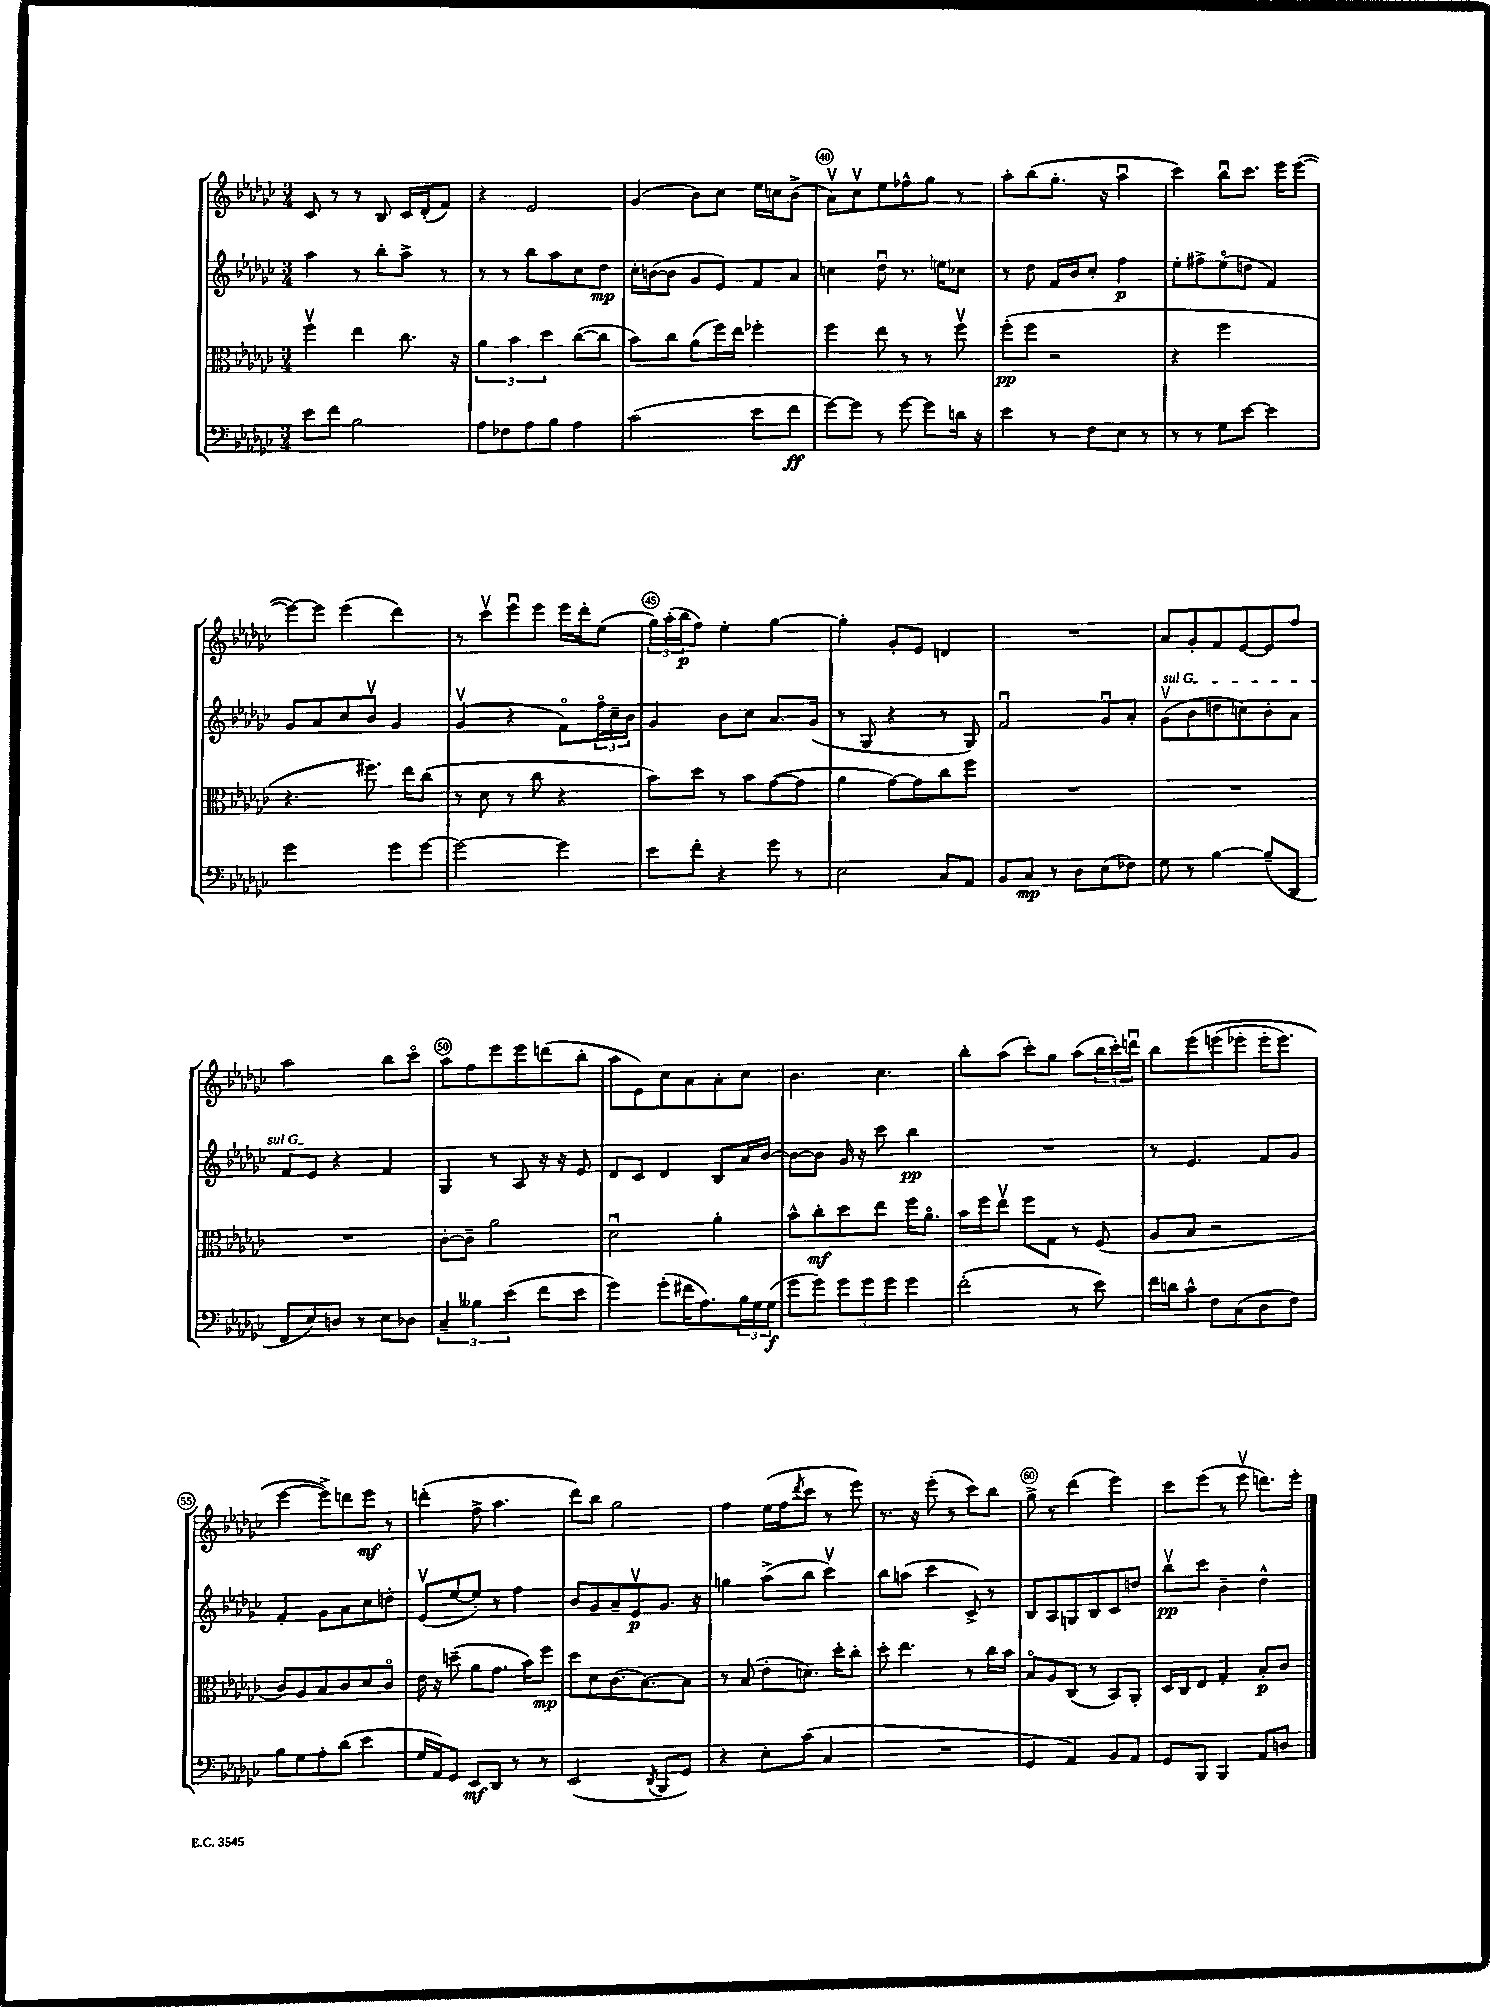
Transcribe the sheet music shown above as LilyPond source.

<<
\new StaffGroup <<
\new Staff = "s0" {
    \clef treble \key ges \major \numericTimeSignature \time 3/4
    ces'8 r8 r8 bes8 ces'16 des'16-.( f'8) |
    r4 ees'2 |
    ges'4( bes'8) ces''8 ees''16 c''16 bes'8->( |
    aes'8\upbow) ces''8\upbow ees''8 fes''8-^ ges''8 r8 |
    aes''8-. bes''8( ges''8.-. r16 aes''4\downbow |
    ces'''4) bes''8\downbow ces'''8. ees'''16 ees'''8~( |
    ees'''8~) ees'''8 ees'''4( des'''4) |
    r8 ces'''8\upbow ees'''8\downbow ees'''8 ees'''16 des'''16-. ees''8( |
    \tuplet 3/2 { ges''16) aes''16-.( bes''16\p } f''8) ees''4-. ges''4~ |
    ges''4-. ges'8-. ees'8 d'4 |
    R2. |
    aes'8 ges'8-. f'8 ees'8~ ees'8 f''8 |
    aes''2 bes''8 ces'''8\flageolet |
    aes''8 f''8 ees'''8 ees'''8 d'''8( bes''8-. |
    aes''8 ees'8) ces''8 aes'8 aes'8-. ces''8 |
    bes'4. ces''4. |
    bes''8-. aes''8( ces'''8-.) ges''8 aes''8( \tuplet 3/2 { bes''16 ces'''16-.) d'''16\downbow } |
    bes''8 ees'''8\( e'''8( ees'''8-. ees'''16-. ees'''8.) |
    ees'''4~ ees'''8->\) d'''8 ees'''8\mf r8 |
    d'''4-.( f''8-> aes''4. |
    des'''8) bes''8 ges''2 |
    f''4 ees''16( f''16 \acciaccatura { des'''8 } ces'''8 r8 ees'''8) |
    r8. r16 ees'''8-.( r8 ces'''8) bes''8 |
    ges''8-> r8 des'''4( ees'''4) |
    ces'''8 ees'''8( r8 ees'''8\upbow d'''8.) ees'''16-. \bar "|." |
}
\new Staff = "s1" {
    \clef treble \key ges \major \numericTimeSignature \time 3/4
    aes''4 r8 bes''8-. aes''8-> r8 |
    r8 r8 bes''8 aes''8 ces''8 des''8\mp |
    ces''16-. b'16~( b'8 ges'8 ees'8) f'8 aes'8 |
    c''4 des''8\downbow r8. e''16 ces''8 |
    r8 des''8 f'16 bes'16 ces''8-. f''4\p |
    ees''8-. fis''8-> ees''8\flageolet( d''8 f'4) |
    ges'8 aes'8 ces''8 bes'8\upbow ges'4 |
    ges'4\upbow( r4 f'8\flageolet) \tuplet 3/2 { f''16\flageolet ces''16-- bes'16 } |
    ges'4 bes'8 ces''8 aes'8. ges'16( |
    r8 ges8 r4 r8 ges8) |
    f'2\downbow ges'8\downbow aes'8-. |
    \once \override TextSpanner.bound-details.left.text = \markup { \italic "sul G" } ges'8\upbow\startTextSpan( bes'8 d''8 c''8) bes'8-. aes'8 |
    f'8 ees'8\stopTextSpan r4 f'4 |
    ges4 r8 aes8 r16 r16 ees'8 |
    des'8 ces'8 des'4 bes8 aes'16 bes'16~ |
    bes'8~ bes'8 ges'16 r16 ces'''8 bes''4\pp |
    R2. |
    r8 ees'4. f'8 ges'8 |
    f'4-. ges'8 aes'8 ces''8 d''8-. |
    ees'8\upbow( ees''8~ ees''8-.) r8 f''4 |
    bes'8 ges'8 aes'8-- ees'8\upbow\p ges'8. r16 |
    g''4 aes''8->( bes''8 ces'''4\upbow) |
    bes''8 a''8( ces'''4 ces'8->) r8 |
    bes8 aes8 g8 bes8 ces'8 d''8 |
    bes''8\upbow\pp ces'''8 bes'4-- des''4-^ \bar "|." |
}
\new Staff = "s2" {
    \clef alto \key ges \major \numericTimeSignature \time 3/4
    f''4\upbow ees''4 ces''8. r16 |
    \tuplet 3/2 { aes'4 bes'4 des''4 } ces''8~( ces''8 |
    bes'8) ces''8 aes'8( f''16) ees''16 fes''4-. |
    f''4 ees''8 r8 r8 f''8\upbow |
    f''8-.\pp( f''8 r2 |
    r4 f''2 |
    r4. fis''8.) ees''16 ces''8( |
    r8 des'8 r8 ces''8 r4 |
    bes'8) des''8 r8 bes'8 ges'8~( ges'8 |
    aes'4 ges'8~) ges'8 ces''8 f''8 |
    R2. |
    R2. |
    R2. |
    ces'8~-. ces'8-- aes'2 |
    des'2\downbow aes'4-. |
    bes'8-^ ces''8-.\mf des''8 ees''8 f''16 aes'8.\flageolet |
    bes'16 f''16 ees''8\upbow f''8 ges8 r8 f8( |
    aes8 bes8 r2 |
    ces'8) aes8 bes8 ces'8 des'8 ces'8\flageolet |
    ees'16 r16 d''8--( aes'8 ges'8. bes'16) f''8\mp |
    des''8 des'8 ces'8.( bes8.~) bes8 |
    r8 bes8( ees'8-. d'8.) des''16-. ces''8-. |
    des''8-. ees''4. r8 ces''16 bes'16 |
    bes8\flageolet aes8 ces8( r8 bes,8) aes,8-. |
    des16 ces16 ees8 ges4-. bes8-.\p ces'8 \bar "|." |
}
\new Staff = "s3" {
    \clef bass \key ges \major \numericTimeSignature \time 3/4
    ees'8 f'8 bes2 |
    aes8 fes8 aes8 bes8 aes4 |
    ces'2( ees'8 f'8\ff |
    ges'8~) ges'8 r8 ges'8~ ges'8 d'16 r16 |
    ees'4 r8 f8 ees8 r8 |
    r8 r8 ges8 ees'8~ ees'4 |
    ges'2 ges'8 ges'8~ |
    ges'2~ ges'4 |
    ees'8 f'8-. r4 ges'8 r8 |
    ees2 ces8 aes,8 |
    bes,8 ces8\mp r8 des8 ees8( fes8) |
    ges8 r8 bes4~ bes8--( des,8 |
    f,8 ees8) d8 r8 ees8 des8 |
    \tuplet 3/2 { ces4-- beses4 ees'4( } f'8 ees'8 |
    ges'4) ges'8-.( fis'16 aes8.) \tuplet 3/2 { bes16 ges16 ges16\f( } |
    ges'8 ges'8) \tuplet 3/2 { ges'8 ges'8 ges'8 } ges'4 |
    f'2-.( r8 ees'8) |
    f'16 d'16 ces'8-^ f8 ces8( des8 f8) |
    bes8 ges8 aes8-. des'8( ees'4 |
    ges16 aes,16) ges,8 ees,8\mf des,8 r8 r8 |
    ees,2( \acciaccatura { des,8 } bes,,8 ges,8) |
    r4 ees8-. ces'8( ces4 |
    R2. |
    ges,4 aes,4) bes,8 aes,8 |
    ges,8 bes,,8 bes,,4 aes,8 d8 \bar "|." |
}
>>
>>
\layout { \context { \Score currentBarNumber = #37 \override BarNumber.break-visibility = ##(#f #t #t) barNumberVisibility = #(every-nth-bar-number-visible 5) \override BarNumber.stencil = #(make-stencil-circler 0.1 0.3 ly:text-interface::print) } }
